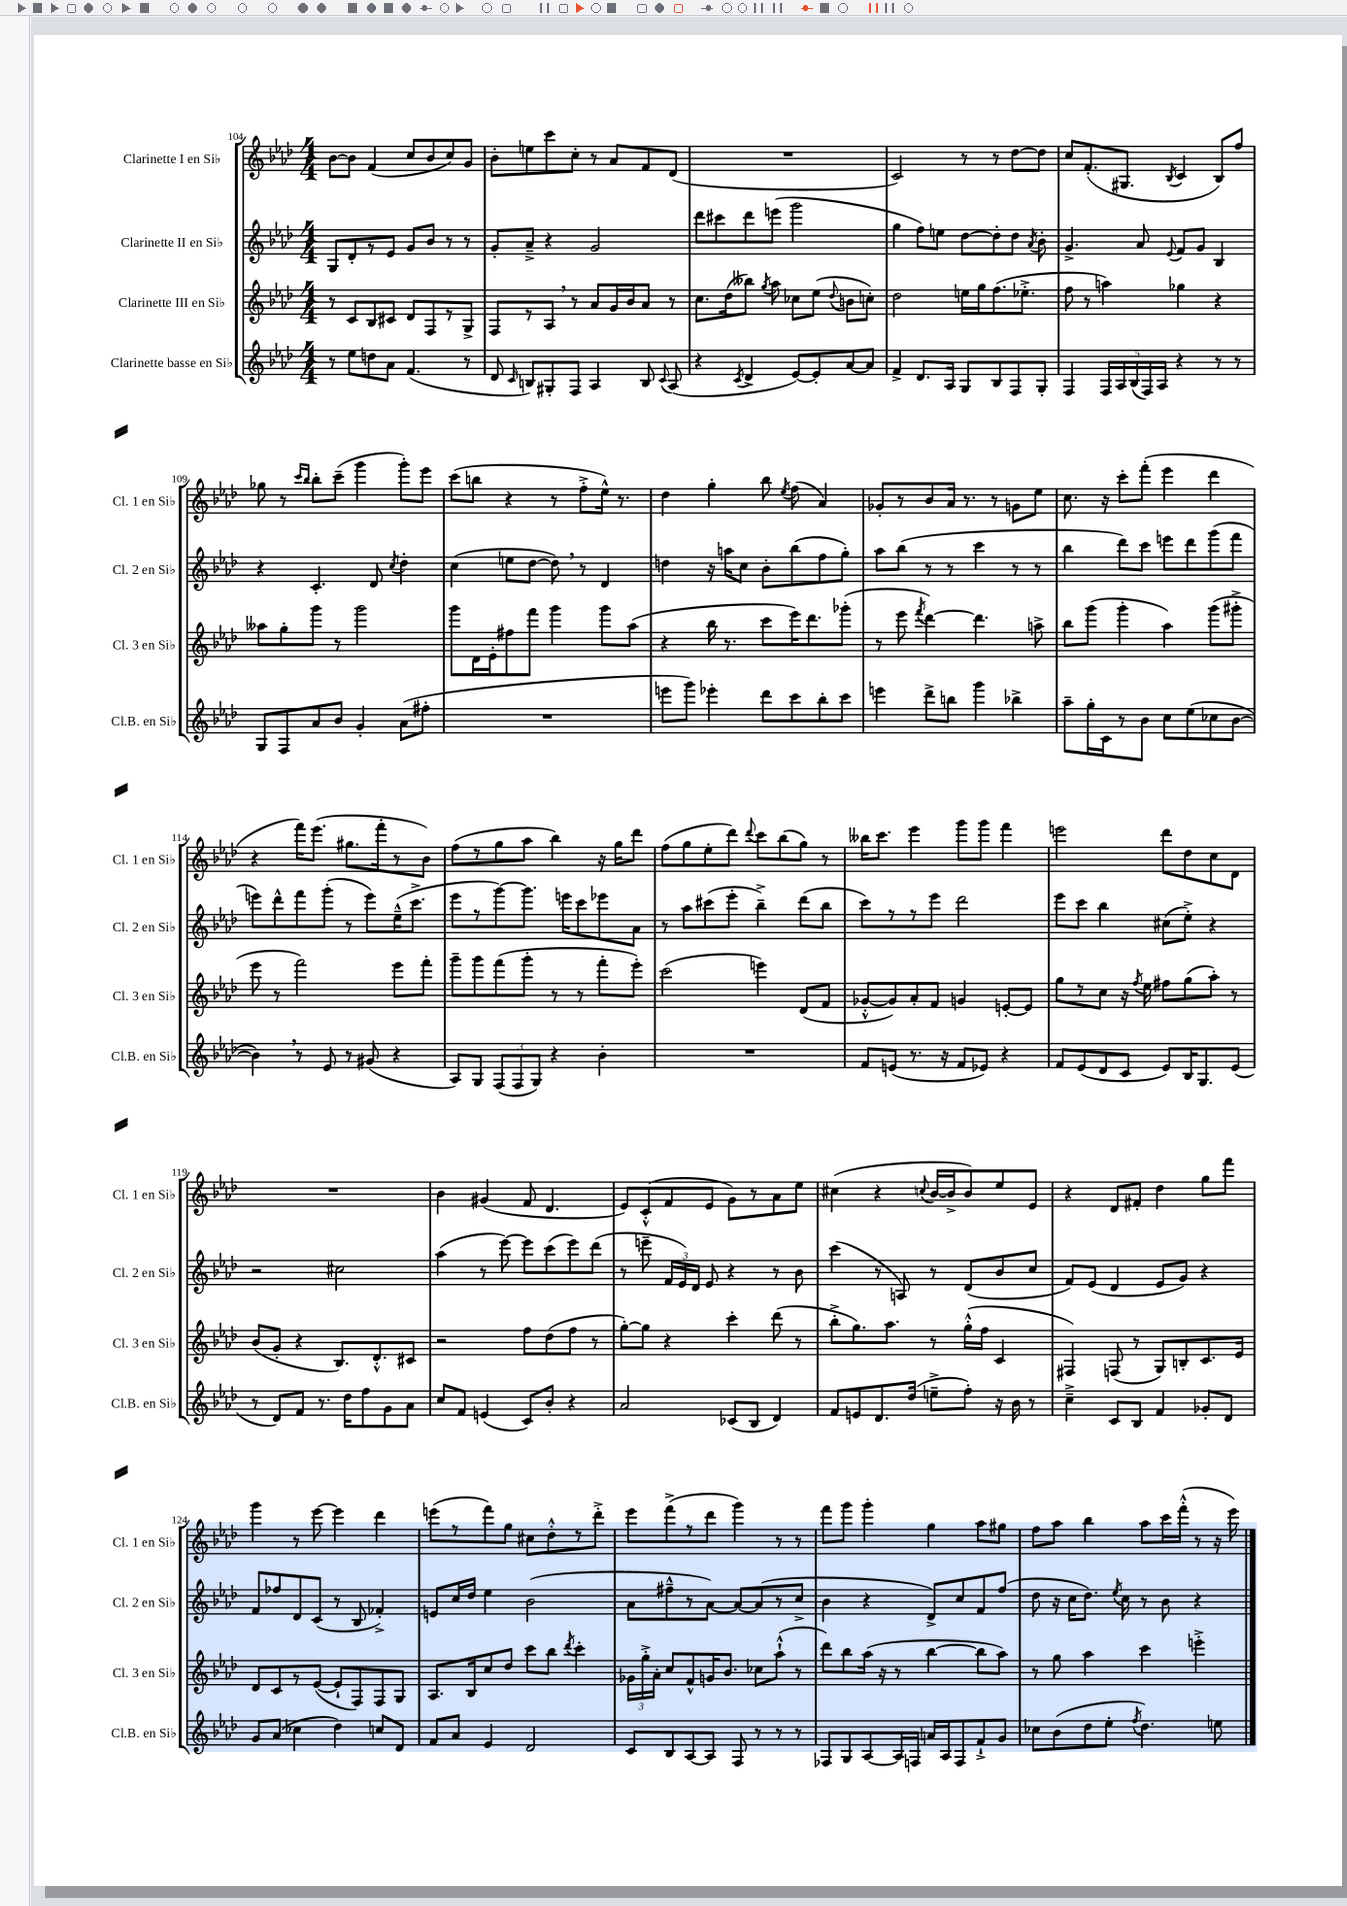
<<
\new StaffGroup <<
\new Staff = "s0" \with { instrumentName = "Clarinette I en Sib" shortInstrumentName = "Cl. 1 en Sib" } {
    \clef treble \key aes \major \numericTimeSignature \time 4/4
    \autoBeamOff bes'8[~ bes'8] f'4( c''8[ bes'8 c''8) g'8] |
    bes'8[-. e''8 c'''8 c''8]-. r8 aes'8[ f'8 des'8]( |
    R1 |
    c'2) r8 r8 des''8[~ des''8] |
    c''8[ f'8.-.( gis8.] \acciaccatura { bes8 } c'4 bes8[) f''8] |
    ges''8 r8 \grace { c'''16[ bes''16] } bes''8[-. c'''8]--( g'''4 g'''8[-.) ees'''8] |
    c'''8[( b''8] r4 r8 f''8[-.-> ees''16]-^) r8. |
    des''4 g''4-. bes''8 \acciaccatura { ees''8 } f''8( aes'4) |
    ges'8[-. r8 bes'8 aes'16] r8. r8 g'8[ ees''8] |
    c''8. r16 c'''8[-. f'''8]-.( ees'''4 des'''4 |
    r4 f'''16[) ees'''8.]( gis''8.[ f'''16-. r8 bes'8]) |
    f''8[( r8 g''8 aes''8] bes''4) r16 g''16[ des'''8] |
    f''8[( g''8 ees''8-. des'''8]) \appoggiatura { des'''8 } c'''8[ bes''8( g''8]) r8 |
    beses''16[ c'''8.] ees'''4 g'''8[ g'''8] f'''4 |
    e'''2 des'''8[ des''8 c''8 des'8] |
    R1 |
    bes'4 gis'4( f'8 des'4. |
    ees'8[) c'8-.-^( f'8 ees'8] g'8[) r8 aes'8 ees''8] |
    cis''4( r4 \appoggiatura { c''8 } bes'16[~ bes'16-> bes'8) ees''8 ees'8] |
    r4 des'8[ fis'8]-. des''4 g''8[ f'''8] |
    g'''4 r8 ees'''8~ ees'''4 des'''4 |
    e'''8[( r8 f'''8) g''8] cis''8[ des''8-.-^ r8 des'''8]-.-> |
    ees'''8[ f'''8->( r8 des'''8] g'''4) r8 r8 |
    f'''8[ g'''8] g'''4-. g''4 aes''8[ gis''8] |
    f''8[ aes''8] bes''4 aes''8[ c'''16 f'''16]-.-^( r8 r16 ees'''16) \bar "|." |
}
\new Staff = "s1" \with { instrumentName = "Clarinette II en Sib" shortInstrumentName = "Cl. 2 en Sib" } {
    \clef treble \key aes \major \numericTimeSignature \time 4/4
    \autoBeamOff g8[ des'8-. r8 ees'8] g'8[ bes'8] r8 r8 |
    g'8[-. aes'8]---> r4 g'2 |
    des'''8[ cis'''8 des'''8 e'''8]( g'''2 |
    g''4 f''8[) e''8] des''8[~ des''8-. des''8] \acciaccatura { aes'8 } bes'8-. |
    g'4.-> aes'8 \appoggiatura { ees'8 } f'8[ g'8] bes4 |
    r4 c'4.-. des'8 \acciaccatura { c''8 } des''4-. |
    c''4( e''8[ des''8]~ des''8) \breathe r8 des'4 |
    d''4 r16 a''16[ c''8] bes'8[-. bes''8( f''8 g''8]-.) |
    aes''8[ bes''8]( r8 r8 c'''4 r8 r8 |
    bes''4 des'''8[) c'''8] e'''8[ des'''8 g'''8( f'''8] |
    e'''8[) des'''8-^ f'''8 g'''8]-.( r8 e'''8[) ees''16---^( c'''8.]-> |
    ees'''8[ r8 g'''8~) g'''8.] e'''16[ c'''8 ees'''8 aes'8] |
    r8 aes''8[ cis'''8( ees'''8]-. bes''4--->) des'''8[( bes''8] |
    c'''8[) r8 r8 ees'''8] des'''2 |
    ees'''8[ c'''8] bes''4 cis''8[( ees''8]-.->) r4 |
    r2 cis''2 |
    aes''4( r8 ees'''8~) ees'''8[ c'''8( ees'''8) des'''8]( |
    r8 e'''8-- \tuplet 3/2 { f'16[ ees'16) des'16] } ees'8 r4 r8 bes'8 |
    c'''4( r8 a8) r8 des'8[( bes'8 c''8] |
    f'8[) ees'8]( des'4 ees'8[ g'8]) r4 |
    f'8[ fes''8 des'8 c'8]( r8 bes8 fes'4-.->) |
    e'8[ c''16 des''16] ees''4 bes'2( |
    aes'8[ fis''8---^ r8 aes'8]~) aes'8[~ aes'8( r8 c''8]-> |
    bes'4 r4 des'8[->) c''8 f'8 f''8]( |
    des''8 r16 c''16[ des''8.]) \acciaccatura { ees''8 } c''16 r8 bes'8 r4 \bar "|." |
}
\new Staff = "s2" \with { instrumentName = "Clarinette III en Sib" shortInstrumentName = "Cl. 3 en Sib" } {
    \clef treble \key aes \major \numericTimeSignature \time 4/4
    \autoBeamOff r8 c'8[ bes8 cis'8] des'8[ f8 r8 g8]-> |
    f8[ r8 aes8] \breathe r8 aes'8[ g'16 bes'16 aes'8] r8 |
    c''8.[ des''16( beses''8]) \acciaccatura { g''8 } aes''8 ces''8[ ees''8]( \appoggiatura { des''8 } b'8[ c''8]-.) |
    des''2 e''16[ g''16 f''8.( ees''8.]-.-> |
    f''8 r8 a''4) ges''4 r4 |
    aeses''8[ g''8-. g'''8] r8 g'''2 |
    g'''8[ des'16 ees'16-. fis''8 f'''8] g'''4 g'''8[ aes''8]( |
    r4 bes''16 r8. c'''8[ ees'''16) des'''8. ges'''8]-.( |
    r8 ees'''8 \acciaccatura { f'''8 } des'''4~) des'''4. a''8-> |
    bes''8[ g'''8]( g'''4-. aes''4) g'''8[( gis'''8]-.-> |
    ees'''8 r8 f'''2) ees'''8[ f'''8]-. |
    g'''8[-- g'''8 f'''8( g'''8]-. r8 r8 f'''8[-. ees'''8]-.) |
    c'''2( e'''4) des'8[( f'8] |
    ges'8[~-.-^ ges'8) aes'8-. f'8] g'4 e'8[~-. e'8] |
    g''8[ r8 c''8] r16 \acciaccatura { f''8 } ees''16 fis''8[ g''8( aes''8]-.) r8 |
    bes'8[( g'8]-. r4 bes8.[) des'8.-.-^ cis'8] |
    r2 f''8[ des''8( f''8] r8 |
    g''8[~-.) g''8] r4 c'''4-. des'''8( r8 |
    bes''8[-.-> g''8.) aes''8.] r8 g''16[-.-^( f''16] c'4 |
    fis4) f8( r8 g8[) b8-. c'8. ees'16] |
    des'8[ c'8 r8 ees'8]~( ees'8[-! f8) f8 g8] |
    aes8.[ bes16 c''8 des''8] c'''8[ bes''8] \acciaccatura { des'''8 } c'''4-. |
    \tuplet 3/2 { ges'16[ g''16-.-> aes'16]-. } c''8[ f'8-^ g'16 bes'8.] ces''8[ aes''8]-!-^( r8 |
    des'''8[) bes''8 aes''16]( r16 r8 bes''4~ bes''8[ aes''8]) |
    r8 g''8 aes''4 c'''4 e'''4-.-> \bar "|." |
}
\new Staff = "s3" \with { instrumentName = "Clarinette basse en Sib" shortInstrumentName = "Cl.B. en Sib" } {
    \clef treble \key aes \major \numericTimeSignature \time 4/4
    \autoBeamOff r8 ees''8[ d''8 aes'8] f'4.( r8 |
    des'8 \grace { c'16 } b8[) gis8-. f8] aes4 b8 \appoggiatura { c'8 } aes8( |
    r4 \acciaccatura { c'8 } des'4-> ees'8[~) ees'8-. aes'8~ aes'8] |
    f'4-> des'8.[ aes16] g8[ bes8 f8 g8]-. |
    f4 \tuplet 5/4 { f16[ aes16 bes16( f16) aes16] } r4 r8 r8 |
    g8[ f8 aes'8 bes'8] g'4-. aes'8[( fis''8]-. |
    R1 |
    e'''8[ g'''8]) ees'''4-. des'''8[ c'''8 bes''8-. c'''8] |
    e'''4 des'''8[-> b''8] g'''4 bes''4-> |
    aes''8[-- g''16-. c'16 r8 bes'8] c''8[ ees''8( ces''8 bes'8]~ |
    bes'4) \breathe r8 ees'8 r8 gis'8( r4 |
    aes8[) g8] \tuplet 3/2 { f8[( f8 g8]) } r4 bes'4-. |
    R1 |
    f'8[ e'8]( r8. r16 f'8[ ees'8]) r4 |
    f'8[ ees'8( des'8 c'8] ees'8[) bes16 g8. ees'8]( |
    r8 des'8[) f'8] r8. des''16[ f''8 g'8 aes'8] |
    c''8[ f'8] e'4( c'8[) bes'8]-. r4 |
    aes'2 ces'8[( bes8] des'4) |
    f'8[ e'8 des'8. des''16]( e''8[---> f''8]-.) r16 bes'16 r8 |
    c''4---> c'8[ bes8] f'4 ges'8[-. des'8] |
    g'8[ aes'8]( ces''4 des''4) c''8[ des'8] |
    f'8[ aes'8] ees'4 des'2 |
    c'8[ bes8 aes8~ aes8] f8 r8 r8 r8 |
    fes8[ g8 aes8~ aes16 f16] a'16[ aes16 f8 f'8-!-> g'8] |
    ces''8[ bes'8( des''8 ees''8]-. \acciaccatura { f''8 } des''4.) e''8 \bar "|." |
}
>>
>>
\layout { \context { \Score currentBarNumber = #104 } }
